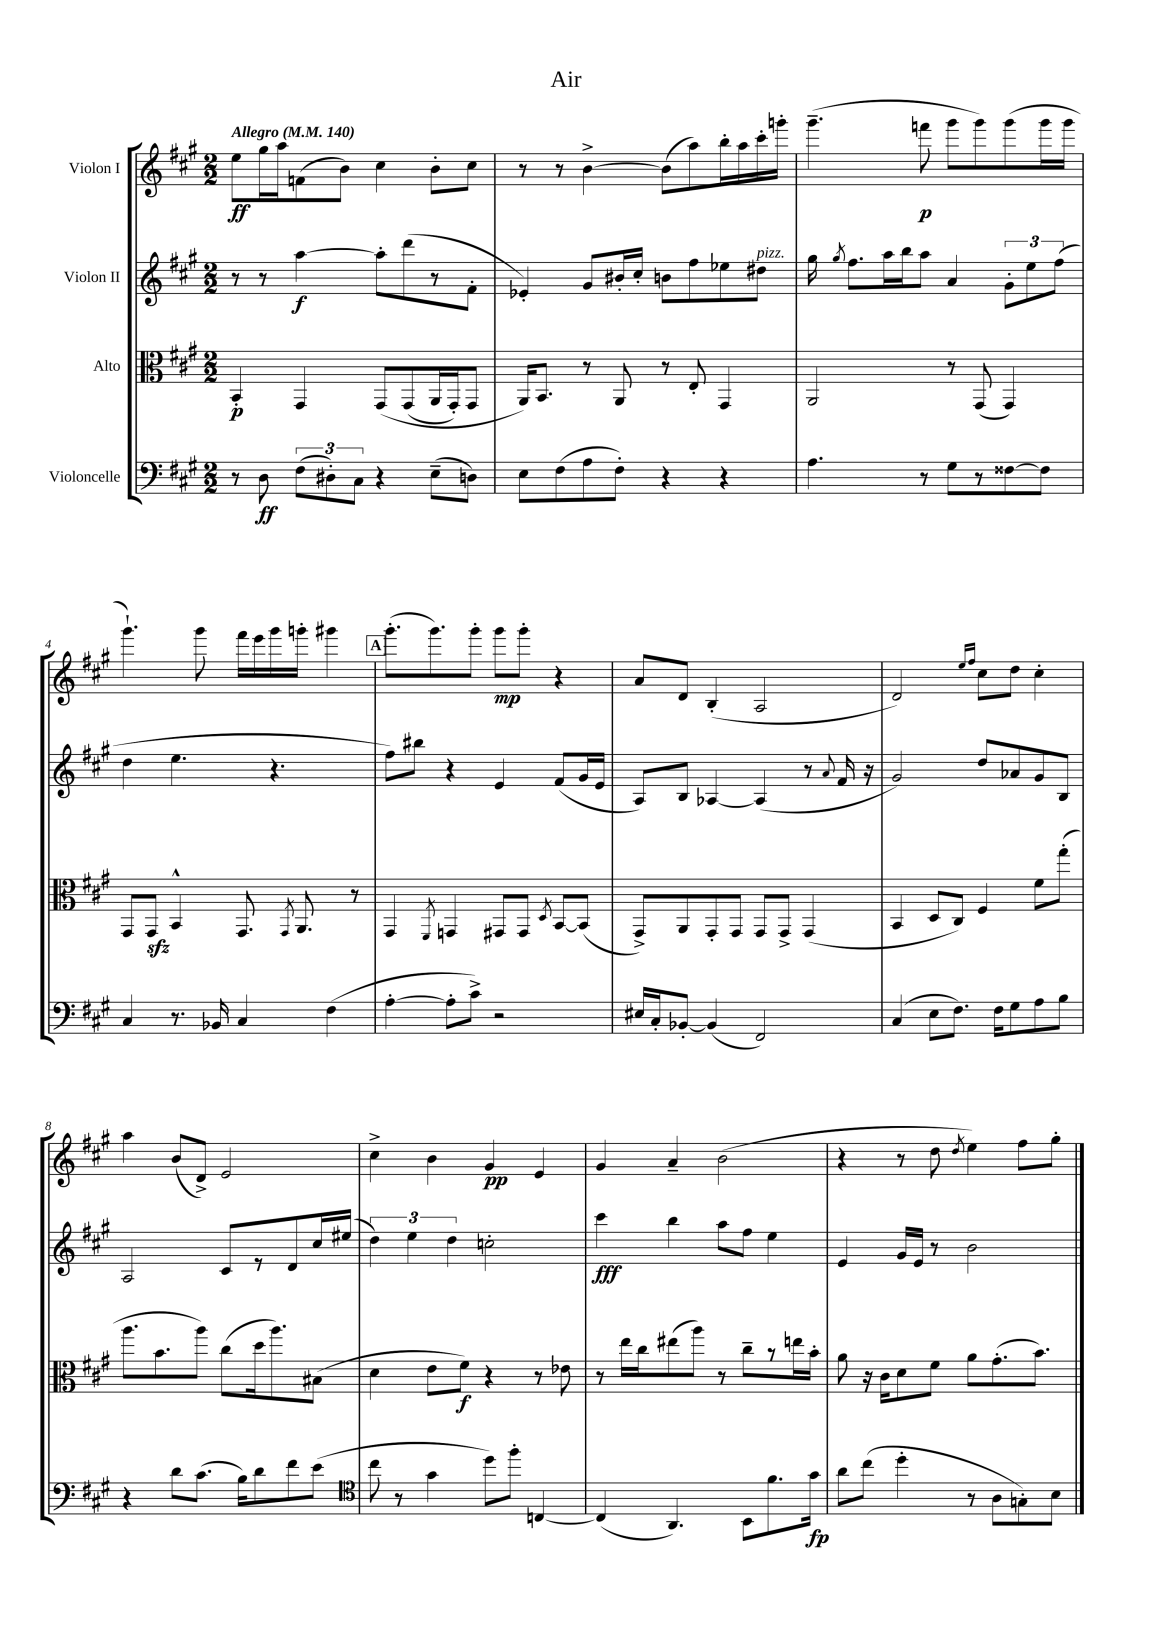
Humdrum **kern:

**kern	**dynam	**kern	**dynam	**kern	**dynam	**kern	**dynam
*part4	*part4	*part3	*part3	*part2	*part2	*part1	*part1
*staff4	*staff4	*staff3	*staff3	*staff2	*staff2	*staff1	*staff1
*I"Violoncelle	*	*I"Alto	*	*I"Violon II	*	*I"Violon I	*
*clefF4	*	*clefC3	*	*clefG2	*	*clefG2	*
*k[f#c#g#]	*	*k[f#c#g#]	*	*k[f#c#g#]	*	*k[f#c#g#]	*
*M2/2	*	*M2/2	*	*M2/2	*	*M2/2	*
*MM140	*	*MM140	*	*MM140	*	*MM140	*
=1	=1	=1	=1	=1	=1	=1	=1
!	!	!	!	!	!	!LO:TX:a:B:t=Allegro	!
8r	.	4BB'/	p	8r	.	8ee\L	ff
8D\	ff	.	.	8r	.	16gg#\L	.
.	.	.	.	.	.	16aa\J	.
(12F#\L	.	4GG#/	.	[4aa\	f	(8fn\	.
12D#X'\)	.	.	.	.	.	.	.
.	.	.	.	.	.	8b\J)	.
12C#\J	.	.	.	.	.	.	.
4r	.	(8GG#/L	.	8aa'\L]	.	4cc#\	.
.	.	(8GG#/	.	(8ddd\	.	.	.
(8E~\L	.	16AA/L	.	8r	.	8b'\L	.
.	.	16GG#'/J)	.	.	.	.	.
8Dn\J)	.	8GG#/J	.	8f#'\J	.	8cc#\J	.
=2	=2	=2	=2	=2	=2	=2	=2
8E\L	.	16AA/KL)	.	4e-X'/)	.	8r	.
.	.	8.BB/J	.	.	.	.	.
(8F#\	.	.	.	.	.	8r	.
8A\	.	8r	.	8g#/L	.	[4b^\	.
8F#'\J)	.	8AA/	.	16b#X'/L	.	.	.
.	.	.	.	16cc#'/JJ	.	.	.
4r	.	8r	.	8bn\L	.	(8b\L]	.
.	.	8E'/	.	8ff#\	.	8aa\)	.
4r	.	4GG#/	.	8ee-X\	.	16bb'\L	.
.	.	.	.	.	.	16aa\	.
!	!	!	!	!LO:TX:a:i:t=pizz.	!	!	!
.	.	.	.	8dd#X\J	.	16ccc#'\	.
.	.	.	.	.	.	16gggn'\JJ	.
=3	=3	=3	=3	=3	=3	=3	=3
4.A\	.	2AA/	.	16gg#\	.	(4.ggg#~\	.
.	.	.	.	8qgg#/	.	.	.
.	.	.	.	8.ff#\L	.	.	.
.	.	.	.	16aa\L	.	.	.
.	.	.	.	16bb\J	.	.	.
8r	.	.	.	8aa\J	.	8fffn\	p
8G#\L	.	8r	.	4a/	.	8ggg#\L	.
8r	.	(8GG#/	.	.	.	8ggg#\)	.
[8F##X\	.	4GG#/)	.	12g#'\L	.	(8ggg#\	.
.	.	.	.	12ee\	.	.	.
8F##\J]	.	.	.	.	.	16ggg#\L	.
.	.	.	.	(12ff#\J	.	.	.
.	.	.	.	.	.	16ggg#\JJ	.
!!LO:LB:g=z
=4	=4	=4	=4	=4	=4	=4	=4
4C#/	.	8GG#/L	.	4dd\	.	4.ggg#`\)	.
.	.	8GG#zz/J	.	.	.	.	.
8.r	.	4BB^^/	.	4.ee\	.	.	.
.	.	.	.	.	.	8ggg#\	.
16BB-X/	.	.	.	.	.	.	.
4C#/	.	8.GG#/	.	.	.	16fff#\LL	.
.	.	.	.	.	.	16eee\	.
.	.	.	.	4.r	.	16ggg#\	.
.	.	8qGG#/	.	.	.	.	.
.	.	8.AA/	.	.	.	16gggn'\JJ	.
(4F#\	.	.	.	.	.	4ggg#X\	.
.	.	8r	.	.	.	.	.
!!LO:REH:place=s1:t=A
=5	=5	=5	=5	=5	=5	=5	=5
[4A'\	.	4GG#/	.	8ff#\L)	.	(8.ggg#'\L	.
.	.	.	.	8bb#X\J	.	.	.
.	.	.	.	.	.	8.ggg#\)	.
.	.	8qFF#/	.	.	.	.	.
8A'\L]	.	4GGn/	.	4r	.	.	.
8c#^\J)	.	.	.	.	.	8ggg#'\J	.
2r	.	8GG#X/L	.	4e/	.	8ggg#\L	mp
.	.	8GG#/J	.	.	.	8ggg#'\J	.
.	.	8qD/	.	.	.	.	.
.	.	[8BB/L	.	(8f#/L	.	4r	.
.	.	(8BB/J]	.	16g#/L	.	.	.
.	.	.	.	16e/JJ	.	.	.
=6	=6	=6	=6	=6	=6	=6	=6
16E#X/LL	.	8GG#^/L)	.	8A/L)	.	8a/L	.
16C#'/J	.	.	.	.	.	.	.
[8BB-X'/J	.	8AA/	.	8B/J	.	8d/J	.
(4BB-/]	.	8GG#'/	.	[4A-X/	.	(4B'/	.
.	.	8GG#/J	.	.	.	.	.
2FF#/)	.	8GG#/L	.	(4A-/]	.	2A/	.
.	.	8GG#^/J	.	.	.	.	.
.	.	(4GG#/	.	8r	.	.	.
.	.	.	.	8qqa/	.	.	.
.	.	.	.	16f#/	.	.	.
.	.	.	.	16r	.	.	.
=7	=7	=7	=7	=7	=7	=7	=7
(4C#/	.	4BB/	.	2g#/)	.	2d/)	.
8E\L	.	8D/L	.	.	.	.	.
8.F#\J)	.	8C#/J)	.	.	.	.	.
.	.	.	.	.	.	16qqee/LL	.
.	.	.	.	.	.	16qqff#/JJ	.
.	.	4F#/	.	8dd/L	.	8cc#\L	.
16F#\KL	.	.	.	.	.	.	.
8G#\	.	.	.	8a-X/	.	8dd\J	.
8A\	.	8f#\L	.	8g#/	.	4cc#'\	.
8B\J	.	(8gg#'\J	.	8B/J	.	.	.
!!LO:LB:g=z
=8	=8	=8	=8	=8	=8	=8	=8
4r	.	8.aa\L	.	2A/	.	4aa\	.
.	.	8.b\	.	.	.	.	.
8d\L	.	.	.	.	.	(8b/L	.
(8.c#\J	.	8aa\J)	.	.	.	8d^/J)	.
.	.	(8cc#\L	.	8c#/L	.	2e/	.
16B\KL)	.	.	.	.	.	.	.
8d\	.	16dd\k	.	8r	.	.	.
.	.	8.aa\)	.	.	.	.	.
8f#\	.	.	.	8d/	.	.	.
(8e\J	.	(8B#X\J	.	16cc#/L	.	.	.
.	.	.	.	(16ee#X/JJ	.	.	.
=9	=9	=9	=9	=9	=9	=9	=9
*clefC4	*	*	*	*	*	*	*
8cc#\	.	4d\	.	6dd\)	.	4cc#^\	.
8r	.	.	.	.	.	.	.
.	.	.	.	6ee\	.	.	.
4g#\	.	8e\L	.	.	.	4b\	.
.	.	.	.	6dd\	.	.	.
.	.	8f#\J)	f	.	.	.	.
8dd\L)	.	4r	.	2ccn'\	.	4g#/	pp
8ff#'\J	.	.	.	.	.	.	.
[4Cn/	.	8r	.	.	.	4e/	.
.	.	8e-X\	.	.	.	.	.
=10	=10	=10	=10	=10	=10	=10	=10
(4C/]	.	8r	.	4ccc#\	fff	4g#/	.
.	.	16ee\LL	.	.	.	.	.
.	.	16cc#\J	.	.	.	.	.
4.AA/)	.	(8ee#X\	.	4bb\	.	4a~/	.
.	.	8aa\J)	.	.	.	.	.
.	.	8r	.	8aa\L	.	(2b\	.
8BB\L	.	8cc#~\L	.	8ff#\J	.	.	.
8.f#\	.	8r	.	4ee\	.	.	.
.	.	16een\L	.	.	.	.	.
16g#\Jk	fp	16b'\JJ	.	.	.	.	.
=11	=11	=11	=11	=11	=11	=11	=11
8a\L	.	8a\	.	4e/	.	4r	.
(8cc#\J	.	16r	.	.	.	.	.
.	.	16c#\KL	.	.	.	.	.
4dd'\	.	8d\	.	16g#/LL	.	8r	.
.	.	.	.	16e/JJ	.	.	.
.	.	8f#\J	.	8r	.	8dd\	.
.	.	.	.	.	.	8qdd/	.
8r	.	8a\L	.	2b\	.	4ee\)	.
8A\L	.	(8.g#'\	.	.	.	.	.
8Gn'\)	.	.	.	.	.	8ff#\L	.
.	.	8.b\J)	.	.	.	.	.
8B\J	.	.	.	.	.	8gg#'\J	.
==	==	==	==	==	==	==	==
*-	*-	*-	*-	*-	*-	*-	*-
